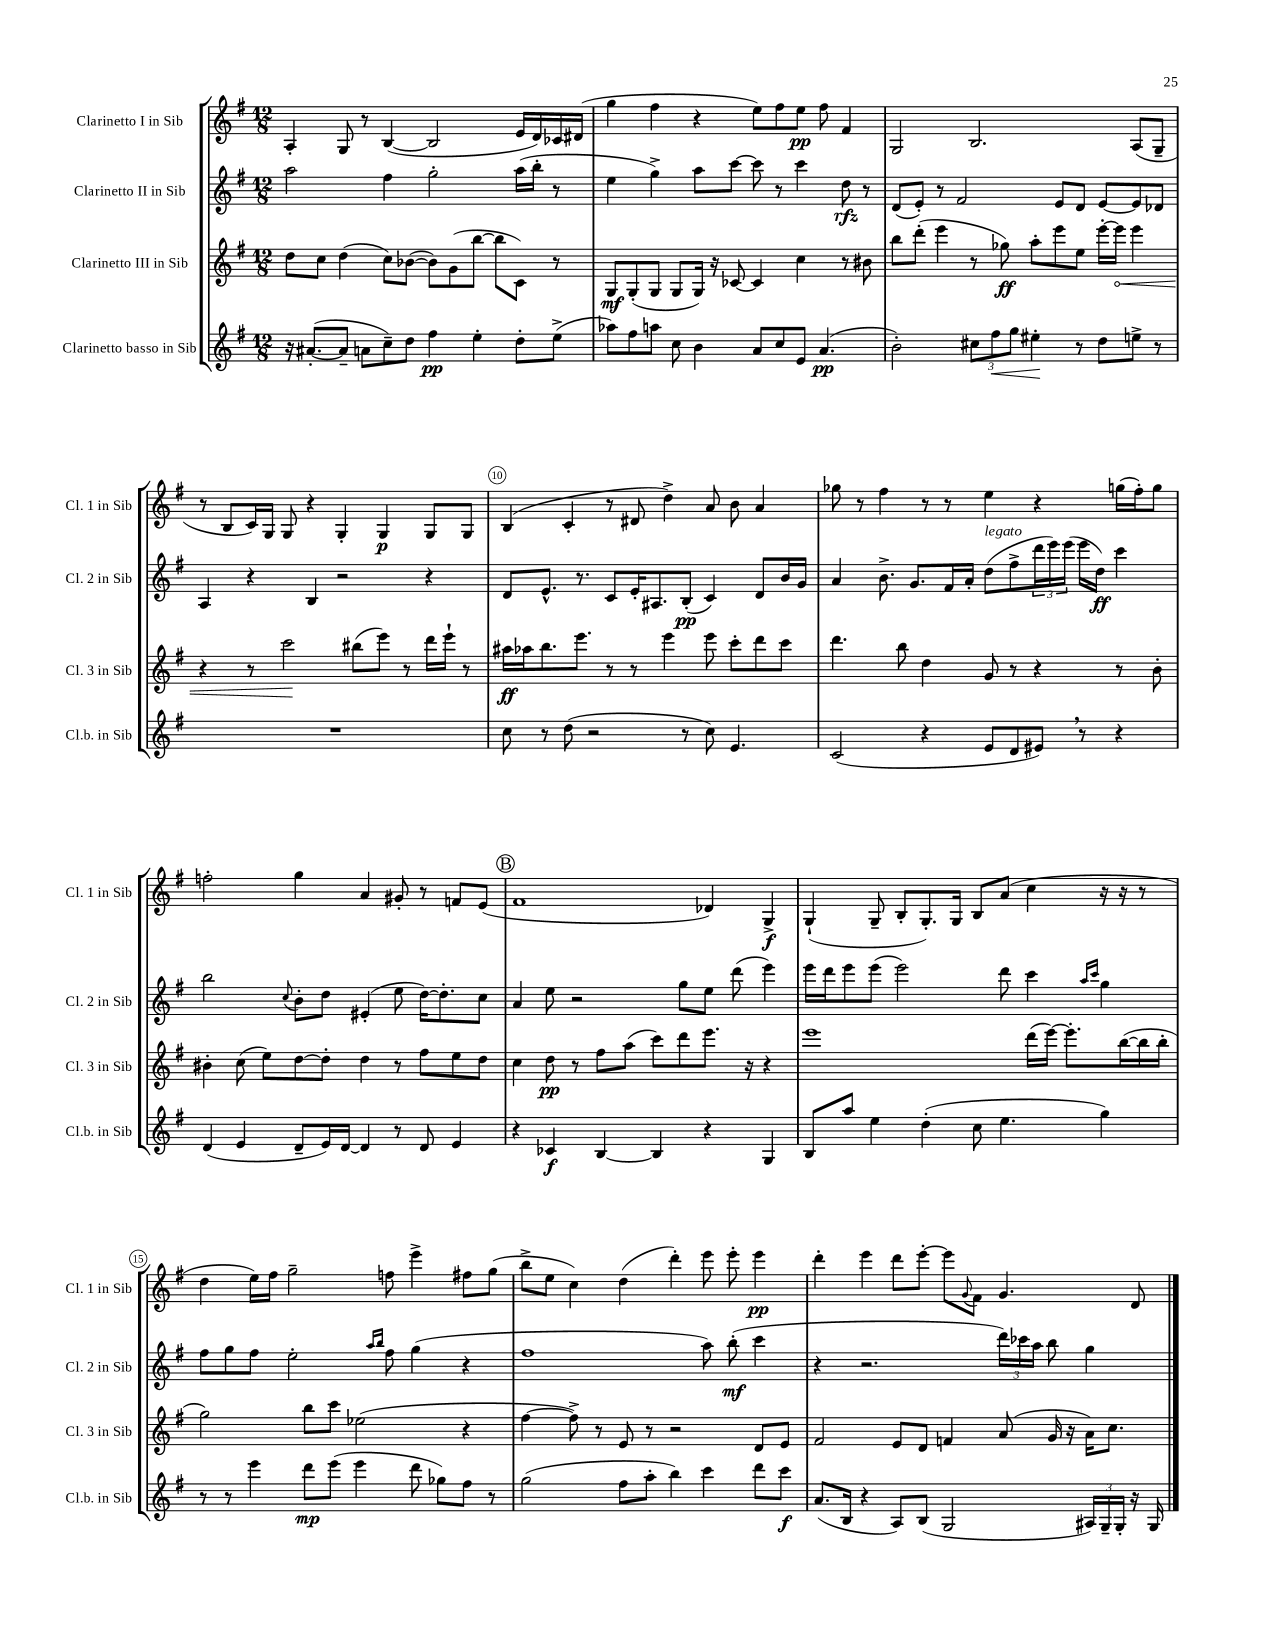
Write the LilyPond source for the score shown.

<<
\new StaffGroup <<
\new Staff = "s0" \with { instrumentName = "Clarinetto I in Sib" shortInstrumentName = "Cl. 1 in Sib" } {
    \clef treble \key g \major \numericTimeSignature \time 12/8
    a4-. g8 r8 b4~( b2 e'16 d'16) ces'16 dis'16( |
    g''4 fis''4 r4 e''8) fis''8 e''8\pp fis''8 fis'4 |
    g2 b2. a8( g8-- |
    r8 b8 c'16) g16 g8 r4 g4-. g4\p g8 g8 |
    b4( c'4-. r8 dis'8 d''4->) a'8 b'8 a'4 |
    ges''8 r8 fis''4 r8 r8 e''4 r4 g''16( fis''16-.) g''8 |
    f''2-. g''4 a'4 gis'8-. r8 f'8 e'8( |
    \mark \markup { \circle "B" } fis'1 des'4) g4->\f |
    g4-!( g8-- b8-. g8.-.) g16 b8 a'8( c''4 r16 r16 r8 |
    d''4 e''16) fis''16 g''2-- f''8 e'''4-> fis''8 g''8( |
    b''8-> e''8 c''4) d''4( d'''4-.) e'''8 e'''8-. e'''4\pp |
    d'''4-. e'''4 d'''8 e'''8~-. e'''8 \appoggiatura { g'8 } fis'8 g'4. d'8 \bar "|." |
}
\new Staff = "s1" \with { instrumentName = "Clarinetto II in Sib" shortInstrumentName = "Cl. 2 in Sib" } {
    \clef treble \key g \major \numericTimeSignature \time 12/8
    a''2 fis''4 g''2-. a''16( b''16-. r8 |
    e''4 g''4->) a''8 c'''8~ c'''8 r8 c'''4 d''8\rfz r8 |
    d'8( e'8-.) r8 fis'2 e'8 d'8 e'8~ e'8 des'8 |
    a4 r4 b4 r2 r4 |
    d'8 e'8.-^ r8. c'8 e'16-. ais8. b8-.\pp( c'4) d'8 b'16 g'16 |
    a'4 b'8.-> g'8. fis'16 a'16-. d''8^\markup { \italic "legato" }( fis''8-> \tuplet 3/2 { d'''16 e'''16) e'''16( } e'''16 d''16\ff) c'''4 |
    b''2 \appoggiatura { c''8 } b'8-. d''8 eis'4-.( e''8 d''16~) d''8.-. c''8 |
    \mark \markup { \circle "B" } a'4 e''8 r2 g''8 e''8 d'''8( e'''4) |
    e'''16 d'''16 e'''8 e'''8( e'''2) d'''8 c'''4 \grace { a''16 c'''16 } g''4 |
    fis''8 g''8 fis''8 e''2-. \grace { a''16 b''16 } fis''8 g''4( r4 |
    fis''1 a''8) b''8-.\mf( c'''4 |
    r4 r2. \tuplet 3/2 { d'''16) ces'''16 a''16 } b''8 g''4 \bar "|." |
}
\new Staff = "s2" \with { instrumentName = "Clarinetto III in Sib" shortInstrumentName = "Cl. 3 in Sib" } {
    \clef treble \key g \major \numericTimeSignature \time 12/8
    d''8 c''8 d''4( c''8) bes'8~( bes'8) g'8( b''8~ b''8 c'8) r8 |
    g8\mf g8-.( g8 g8 g16) r16 ces'8~ ces'4 c''4 r8 bis'8 |
    b''8 d'''8-.( e'''4 r8 ges''8\ff) a''8-. e'''8 e''8 e'''16~-. \once \override Hairpin.circled-tip = ##t e'''16\< e'''4 |
    r4 r8 c'''2\! bis''8( e'''8) r8 d'''16 e'''16-! r8 |
    ais''16\ff aes''16 b''8. e'''8. r8 r8 e'''4 e'''8 c'''8-. d'''8 c'''8 |
    d'''4. b''8 d''4 g'8 r8 r4 r8 b'8-. |
    bis'4-. c''8( e''8) d''8~ d''8-. d''4 r8 fis''8 e''8 d''8 |
    \mark \markup { \circle "B" } c''4 d''8\pp r8 fis''8 a''8( c'''8) d'''8 e'''8. r16 r4 |
    e'''1 d'''16( e'''16~) e'''8.-. b''16~( b''16 b''16-. |
    g''2) b''8 c'''8 ees''2( r4 |
    fis''4~ fis''8->) r8 e'8 r8 r2 d'8 e'8 |
    fis'2 e'8 d'8 f'4 a'8( g'16 r16 a'16) c''8. \bar "|." |
}
\new Staff = "s3" \with { instrumentName = "Clarinetto basso in Sib" shortInstrumentName = "Cl.b. in Sib" } {
    \clef treble \key g \major \numericTimeSignature \time 12/8
    r16 ais'8.~-.( ais'8-- a'8 c''8--) d''8 fis''4\pp e''4-. d''8-. e''8->( |
    aes''8) fis''8 a''8 c''8 b'4 a'8 c''8 e'8 a'4.\pp( |
    b'2-.) \tuplet 3/2 { cis''8 fis''8\< g''8 } eis''4-.\! r8 d''8 e''8-> r8 |
    R1. |
    c''8 r8 d''8( r2 r8 c''8) e'4. |
    c'2( r4 e'8 d'8 eis'8) \breathe r8 r4 |
    d'4( e'4 d'8-- e'16) d'16~ d'4 r8 d'8 e'4 |
    \mark \markup { \circle "B" } r4 ces'4\f b4~ b4 r4 g4 |
    b8 a''8 e''4 d''4-.( c''8 e''4. g''4) |
    r8 r8 e'''4 d'''8\mp e'''8( e'''4 d'''8 ges''8) fis''8 r8 |
    g''2( fis''8 a''8-. b''4) c'''4 d'''8 c'''8\f |
    a'8.( b16 r4 a8) b8( g2 \tuplet 3/2 { ais16) g16-- g16-. } r16 g16 \bar "|." |
}
>>
>>
\layout { \context { \Score currentBarNumber = #6 \override BarNumber.break-visibility = ##(#f #t #t) barNumberVisibility = #(every-nth-bar-number-visible 5) \override BarNumber.stencil = #(make-stencil-circler 0.1 0.3 ly:text-interface::print) } }
